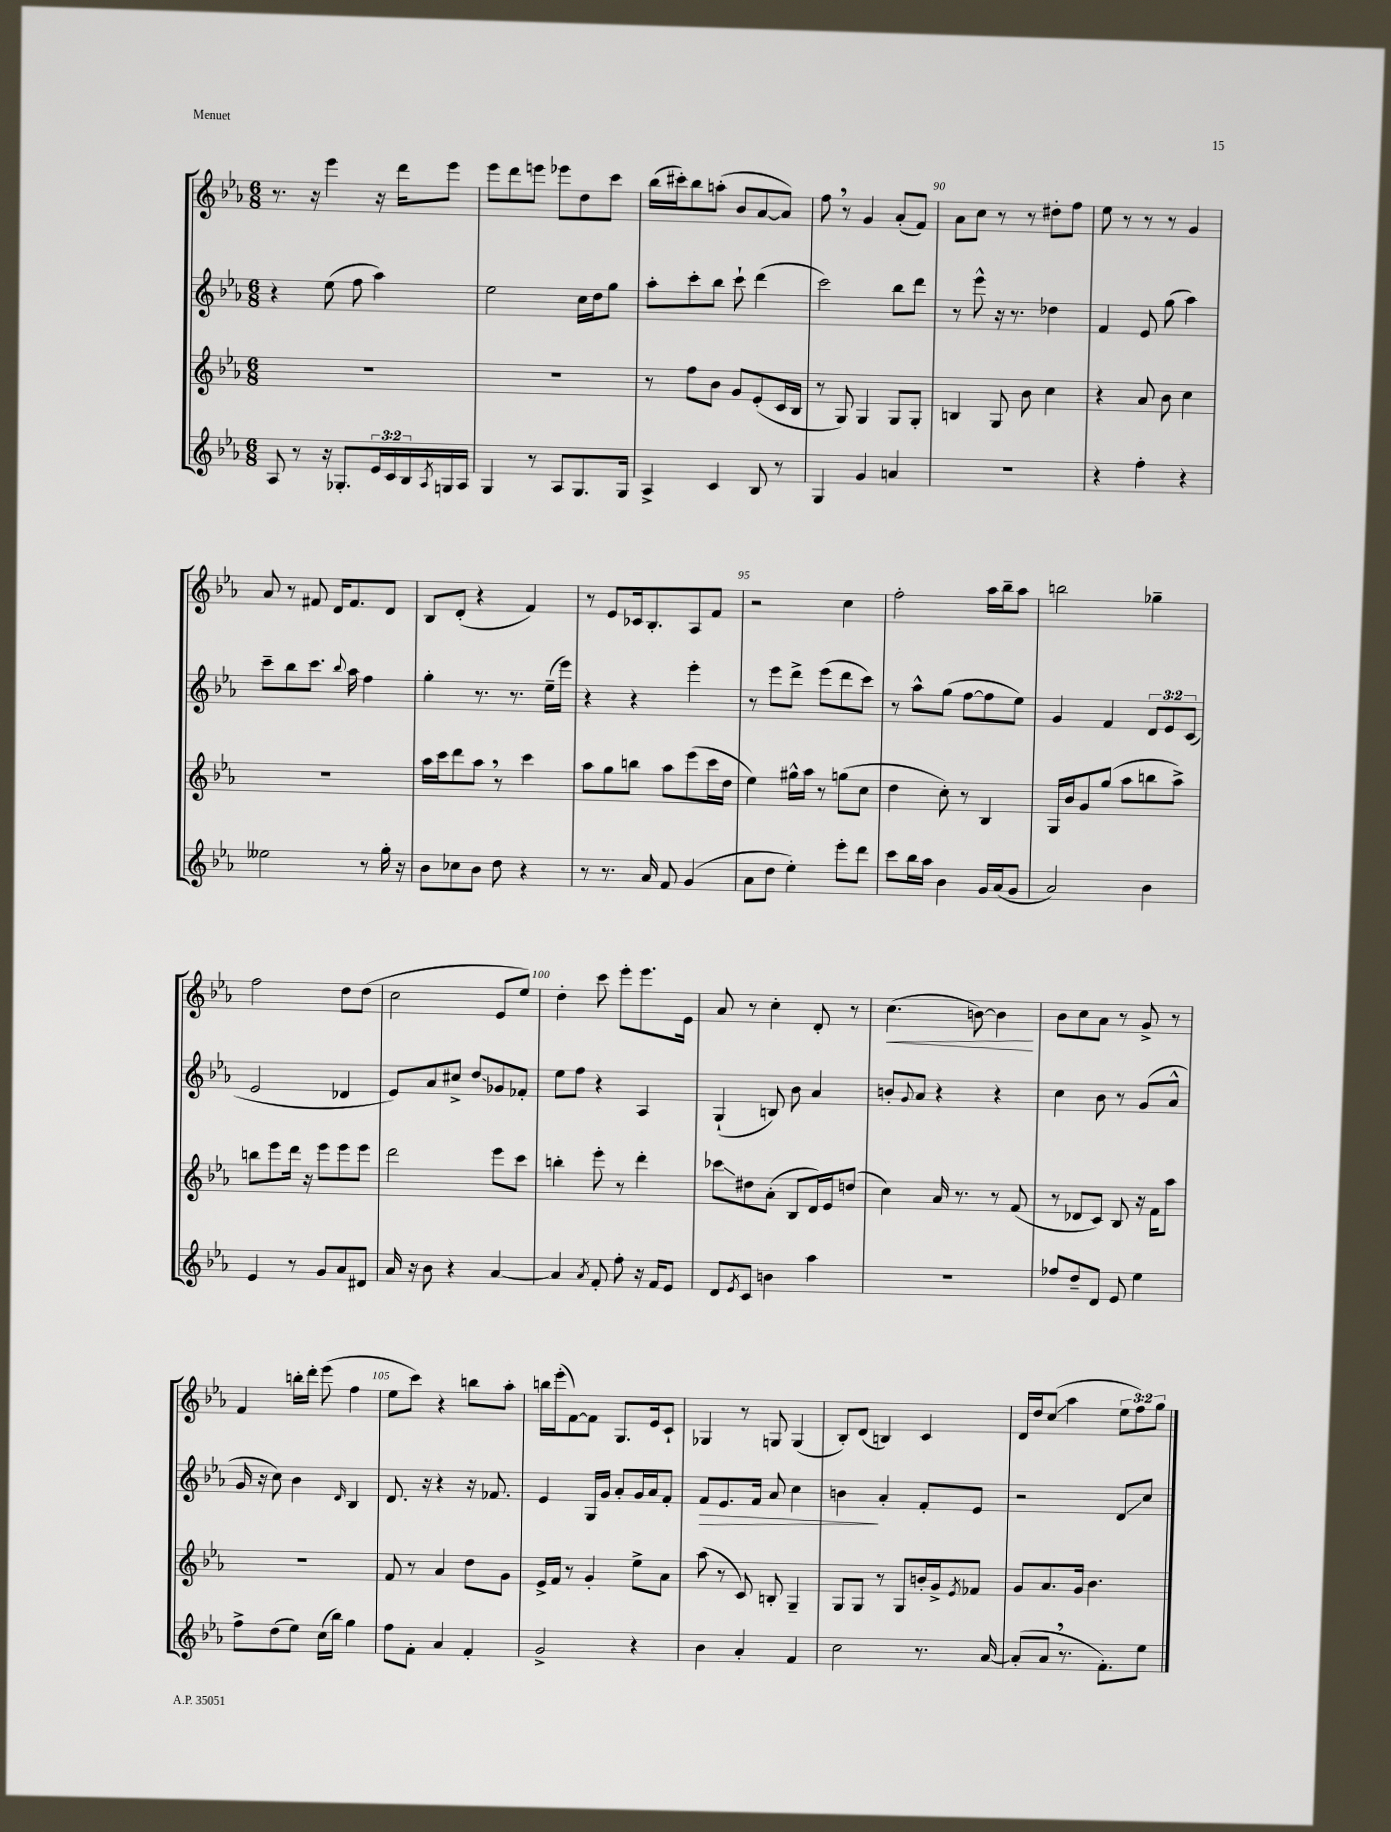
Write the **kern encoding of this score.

**kern	**kern	**kern	**kern
*staff4	*staff3	*staff2	*staff1
*clefG2	*clefG2	*clefG2	*clefG2
*k[b-e-a-]	*k[b-e-a-]	*k[b-e-a-]	*k[b-e-a-]
*M6/8	*M6/8	*M6/8	*M6/8
8A-	2.r	4r	8.r
8r	.	.	.
.	.	.	16r
16r	.	(8ee-	4eee-
8.G-'	.	.	.
.	.	8ff	.
24e-	.	4aa-)	16r
24c	.	.	.
.	.	.	16ddd
24B-	.	.	.
8qA-	.	.	.
16G	.	.	8eee-
16A-	.	.	.
=	=	=	=
4G	2.r	2ee-	8eee-
.	.	.	8ddd
8r	.	.	8eee
8A-	.	.	8eee-
8.G	.	16cc	8dd
.	.	16dd	.
.	.	8gg	8ccc
16G	.	.	.
=	=	=	=
4A-^	8r	8aa-'	(16bb-
.	.	.	16ccc#')
.	8ff	8ccc'	8bb-
4c	8b-	8bb-	(8aa'
.	8g	8ccc`	8b-
8B-	(8e-'	(4ddd	[8a-
8r	16c	.	8a-])
.	16B-	.	.
=	=	=	=
4G	8r	2ccc)	8ff
.	8G)	.	8r
4g	4G	.	4g
4a	8G	8bb-	(8a-'
.	8G'	8ddd	8f)
=	=	=	=
2.r	4B	8r	8a-
.	.	8eee-^^	8cc
.	8G	16r	8r
.	.	8.r	.
.	8b-	.	8r
.	4cc	4dd-	8dd#'
.	.	.	8ff
=	=	=	=
4r	4r	4f	8ee-
.	.	.	8r
4ff'	8a-	8e-	8r
.	8b-	(8gg	8r
4r	4cc	4aa-)	4g
=	=	=	=
2ee--	2.r	8ccc~	8a-
.	.	8bb-	8r
.	.	8.ccc	8f#
.	.	.	16d
.	.	8qqbb-	.
.	.	16aa-	8.f#
8r	.	4ff	.
16gg'	.	.	8d
16r	.	.	.
=	=	=	=
8b-	16aa-	4gg'	8B-
.	16ccc	.	.
8cc-	8ddd	.	(8d'
8b-	8aa-	8.r	4r
8dd	8r	.	.
.	.	8.r	.
4r	4ccc	.	4f)
.	.	(16ee-~	.
.	.	16eee-)	.
=	=	=	=
8r	8aa-	4r	8r
8.r	8gg	.	8e-
.	8bb	4r	16c-
16a-	.	.	8.B-'
8f	8aa-	.	.
(4g	(8eee-	4eee-'	8A-
.	16ccc	.	8f
.	16dd	.	.
=	=	=	=
8a-	4ee-)	8r	2r
8dd	.	8eee-	.
4ee-')	16gg#^^	8ddd^	.
.	16aa-	.	.
.	8r	(8eee-	.
8eee-'	(8gg	8ddd	4cc
8ddd	8cc	8ccc)	.
=	=	=	=
8ccc	4dd	8r	2ff'
16bb-	.	8aa-^^	.
16aa-	.	.	.
4b-	8cc')	(8gg	.
.	8r	[8ff	.
16g	4B-	8ff]	16aa-
(16a-	.	.	16bb-~
8g	.	8ee-)	8aa-
=	=	=	=
2a-)	16G	4g	2bb
.	16b-	.	.
.	8g	.	.
.	(8gg	4f	.
.	8aa-	.	.
4b-	8bb	12d	4gg-~
.	.	12e-	.
.	8aa-^)	.	.
.	.	(12c	.
=	=	=	=
4e-	8bb	2e-	2ff
.	8eee-	.	.
8r	16ddd	.	.
.	16r	.	.
8g	8eee-	.	.
8a-	8eee-	4d-	8dd
8d#	8eee-	.	(8dd
=	=	=	=
16a-	2ddd	8e-)	2cc
16r	.	.	.
8b-	.	8a-	.
4r	.	8cc#^	.
.	.	8dd	.
[4a-	8eee-	8g-	8e-
.	8ccc	8f-'	8ee-)
=	=	=	=
4a-]	4bb'	8ee-	4dd'
.	.	8ff	.
8qa-	.	.	.
8f'	8eee-'	4r	8ccc
8ff'	8r	.	8eee-'
16r	4ddd'	4A-	8.eee-
16f	.	.	.
8e-	.	.	.
.	.	.	16e-
=	=	=	=
8d	8ccc-	(4G`	8a-
8qe-	.	.	.
8c	8dd#	.	8r
4b	(8a-'	8B)	4cc'
.	8B-	8b-	.
4aa-	16d)	4a-	8d'
.	16e-	.	.
.	(8dd	.	8r
=	=	=	=
2.r	4cc)	8b'	(4.cc
.	.	8qqg	.
.	.	8a-	.
.	16a-	4r	.
.	8.r	.	.
.	.	.	[8b)
.	8r	4r	4b]
.	(8f	.	.
=	=	=	=
8ff-	8r	4cc	8b-
8dd~	8d-	.	8cc
8d	8c)	8b-	8a-
8e-	8B-	8r	8r
4ee-	16r	(8g	8g^
.	16f	.	.
.	8aa-	8a-^^	8r
=	=	=	=
8ff^	2.r	16g	4f
.	.	16r	.
(8dd	.	8cc)	.
8ee-)	.	4b-	16bb'
.	.	.	16ddd'
(16cc	.	.	(8eee-
16bb-)	.	.	.
.	.	16qqd	.
4gg	.	4B-	4ff
=	=	=	=
8ff	8f	8.d	8ee-
8f'	8r	.	8ccc)
.	.	16r	.
4a-	4a-	4r	4r
4f'	8dd	16r	8bb
.	.	8.f-	.
.	8g	.	8aa-'
=	=	=	=
2g^	16e-^	4e-	16bb
.	16f	.	(16eee-'
.	8r	.	[8f)
.	4g'	16G	8f]
.	.	16g	.
.	.	8a-'	8.G
4r	8ee-^	16g	.
.	.	16a-	16e-
.	8a-	8f'	8c`
=	=	=	=
4b-	(8aa-	8f	4G-
.	8r	8.e-	.
4a-'	8c)	.	8r
.	.	16f	.
.	8B'	8a-	8G
4f	4G~	4cc	(4G
=	=	=	=
2cc	8G	4b	8B-')
.	8G	.	(8d
.	8r	4a-'	4B)
.	8G	.	.
8.r	16b'	8f'	4c
.	16g^	.	.
.	8qe-	.	.
.	8f-	8e-	.
[16a-	.	.	.
=	=	=	=
(8a-']	8g	2r	16d
.	.	.	16dd
8a-	8.a-	.	(8cc
8.r	.	.	4aa-
.	16g	.	.
.	4.b-	.	.
8.f')	.	.	.
.	.	8d	12ee-
.	.	.	12ff)
8ee-	.	8cc	.
.	.	.	12gg
==	==	==	==
*-	*-	*-	*-
